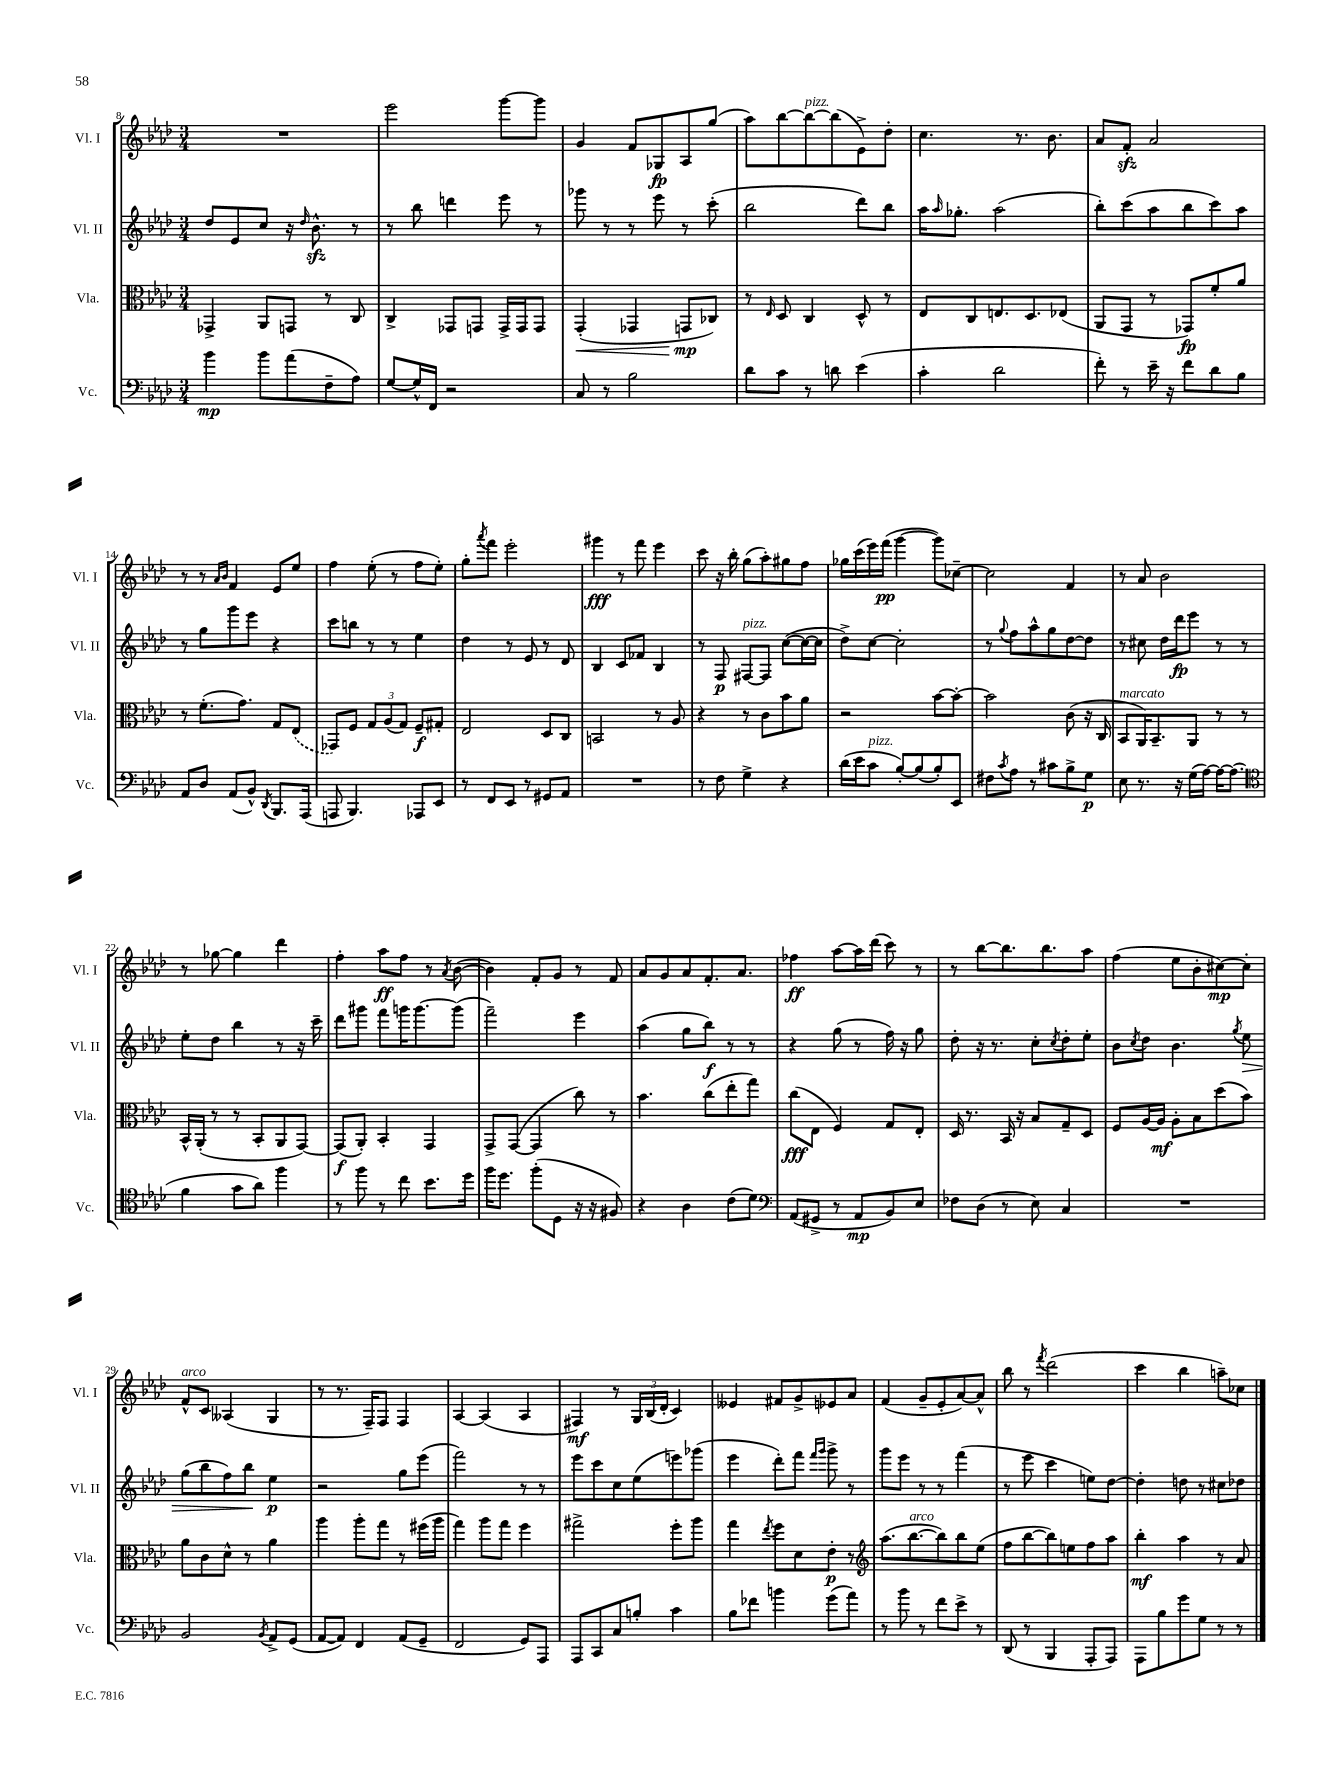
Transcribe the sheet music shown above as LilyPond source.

<<
\new StaffGroup <<
\new Staff = "s0" \with { instrumentName = "Vl. I" shortInstrumentName = "Vl. I" } {
    \clef treble \key aes \major \numericTimeSignature \time 3/4
    R2. |
    ees'''2 g'''8~ g'''8 |
    g'4 f'8 ges8\fp aes8 g''8( |
    aes''8) bes''8~ bes''8~^\markup { \italic "pizz." } bes''8( ees'8->) des''8-. |
    c''4. r8. bes'8. |
    aes'8 f'8-.\sfz aes'2 |
    r8 r8 \grace { aes'16 bes'16 } f'4 ees'8 ees''8 |
    f''4 ees''8-.( r8 f''8 ees''8-.) |
    g''8-. \acciaccatura { aes'''8 } f'''8 ees'''2-. |
    gis'''4\fff r8 f'''8 ees'''4 |
    c'''8 r16 bes''16-. g''8( aes''8-.) gis''8 f''8 |
    ges''16 c'''16( ees'''16) f'''16\pp( g'''4~ g'''8) ces''8~-- |
    ces''2 f'4 |
    r8 aes'8 bes'2 |
    r8 ges''8~ ges''4 des'''4 |
    f''4-. aes''8\ff f''8 r8 \acciaccatura { aes'8 } bes'8~( |
    bes'4) f'8-. g'8 r8 f'8 |
    aes'8 g'8 aes'8 f'8.-. aes'8. |
    fes''4\ff aes''8~ aes''16 des'''16( c'''8) r8 |
    r8 bes''8~ bes''8. bes''8. aes''8 |
    f''4( ees''8 bes'8-. cis''8~\mp) cis''8-. |
    f'8-^^\markup { \italic "arco" } c'8 aeses4( g4 |
    r8 r8. f16--) f8 f4 |
    aes4~ aes4( aes4 |
    fis4\mf) r8 \tuplet 3/2 { g16 bes16( des'16-. } c'4) |
    eeses'4 fis'8 g'8-> ees'8 aes'8 |
    f'4( g'8-- ees'8-. aes'8~) aes'8-^ |
    bes''8 r8 \acciaccatura { f'''8 } des'''2( |
    c'''4 bes''4 a''8--) ces''8 \bar "|." |
}
\new Staff = "s1" \with { instrumentName = "Vl. II" shortInstrumentName = "Vl. II" } {
    \clef treble \key aes \major \numericTimeSignature \time 3/4
    des''8 ees'8 c''8 r16 \grace { des''16 } bes'8.-^\sfz r8 |
    r8 bes''8 d'''4 ees'''8 r8 |
    ges'''8 r8 r8 ees'''8 r8 c'''8-.( |
    bes''2 des'''8) bes''8 |
    aes''16 \grace { aes''16 } ges''8.-. aes''2( |
    bes''8-.) c'''8( aes''8 bes''8 c'''8) aes''8 |
    r8 g''8 g'''8 ees'''8 r4 |
    c'''8 b''8 r8 r8 ees''4 |
    des''4 r8 ees'8 r8 des'8 |
    bes4 c'8 fes'8 bes4 |
    r8 f8\p fis8~^\markup { \italic "pizz." } fis8 c''8~( c''16~ c''16 |
    des''8->) c''8~ c''2-. |
    r8 \appoggiatura { g''8 } f''8 aes''8-^ g''8 des''8~ des''8 |
    r8 cis''8 des''16 des'''16\fp ees'''8 r8 r8 |
    ees''8-. des''8 bes''4 r8 r16 c'''16-- |
    des'''8 gis'''8 f'''8 g'''16 g'''8.~ g'''8( |
    f'''2--) ees'''4 |
    aes''4( g''8 bes''8\f) r8 r8 |
    r4 g''8( r8 f''16) r16 g''8 |
    des''8-. r16 r8. c''8-. \acciaccatura { c''8 } des''8-. ees''8-. |
    bes'8 \acciaccatura { c''8 } des''8 bes'4. \acciaccatura { g''8 } ees''8\> |
    g''8( bes''8 f''8) bes''8\! ees''4\p |
    r2 g''8 ees'''8( |
    f'''2) r8 r8 |
    ees'''8 c'''8 c''8 ees''8( e'''8) ges'''8( |
    ees'''4 des'''8-.) f'''8 \grace { f'''16 g'''16 } g'''8-> r8 |
    g'''8 ees'''8 r8 r8 f'''4( |
    r8 ees'''8 c'''4 e''8) des''8~ |
    des''4-. d''8 r8 cis''8 des''8 \bar "|." |
}
\new Staff = "s2" \with { instrumentName = "Vla." shortInstrumentName = "Vla." } {
    \clef alto \key aes \major \numericTimeSignature \time 3/4
    ges,4-> aes,8 g,8 r8 c8 |
    c4-> ges,8 g,8 g,16-> g,16 g,8 |
    g,4-.\<( ges,4 g,8\mp\! ces8) |
    r8 \grace { ees16 } des8 c4 des8-^ r8 |
    ees8 c8 e8. des8. ees8( |
    aes,8 g,8 r8 ges,8\fp) f'8-. aes'8 |
    r8 f'8.-.( g'8.) g8 \once \slurDashed ees8( |
    ges,8) f8 \tuplet 3/2 { g8 aes8( g8) } f8--\f gis8-. |
    ees2 des8 c8 |
    b,2 r8 aes8 |
    r4 r8 c'8 bes'8 aes'8 |
    r2 bes'8~ bes'8~-. |
    bes'2 c'8( r16 c16 |
    bes,8^\markup { \italic "marcato" } aes,16) bes,8.-- aes,8 r8 r8 |
    bes,16-^ aes,16-.( r8 r8 bes,8-. aes,8 g,8~) |
    g,8\f( aes,8-.) bes,4-. g,4 |
    g,8-> g,8~( g,4 c''8) r8 |
    bes'4. c''8( ees''8-. g''8) |
    c''8\fff( ees8 f4) g8 ees8-. |
    des16 r8. bes,16 r16 bes8 g8-- des8 |
    f8 aes16~ aes16\mf aes8-. bes8 des''8( bes'8) |
    aes'8 c'8 des'8-^ r8 aes'4 |
    aes''4 aes''8-. g''8 r8 fis''16( aes''16 |
    g''4) aes''8 g''8 f''4 |
    gis''2-> f''8-. aes''8 |
    g''4 \acciaccatura { ees''8 } f''8 des'8 ees'8-.\p r8 |
    \clef treble aes''8.( bes''8.~^\markup { \italic "arco" } bes''8) bes''8 ees''8( |
    f''8 bes''8~ bes''8) e''8 f''8 aes''8 |
    bes''4-.\mf aes''4 r8 aes'8 \bar "|." |
}
\new Staff = "s3" \with { instrumentName = "Vc." shortInstrumentName = "Vc." } {
    \clef bass \key aes \major \numericTimeSignature \time 3/4
    bes'4\mp bes'8 aes'8( f8-- aes8) |
    g8~ g16-^ f,16 r2 |
    c8 r8 bes2 |
    des'8 c'8 r8 d'8 ees'4( |
    c'4-. des'2 |
    f'8-.) r8 ees'16-- r16 f'8 des'8 bes8 |
    aes,8 des8 aes,8( bes,8-^) \acciaccatura { des,8 } bes,,8. aes,,16( |
    a,,8 bes,,4.) aes,,8 ees,8 |
    r8 f,8 ees,8 r8 gis,8 aes,8 |
    R2. |
    r8 f8 g4-> r4 |
    des'16( ees'16 c'8^\markup { \italic "pizz." } bes8~-.) bes8( bes8-.) ees,8 |
    fis8 \acciaccatura { c'8 } aes8 r8 cis'8 bes8-> g8\p |
    ees8 r8. r16 g16( aes16~) aes16~ aes8.( |
    \clef tenor f'4 g'8 aes'8) f''4 |
    r8 f''8 r8 c''8 bes'8. des''16 |
    f''16 des''8. f''8-.( des8 r16 r16 fis8) |
    r4 aes4 c'8( des'8) |
    \clef bass aes,8( gis,8-> r8 aes,8\mp bes,8) ees8 |
    fes8 des8( r8 ees8) c4 |
    R2. |
    bes,2 \acciaccatura { bes,8 } aes,8-> g,8( |
    aes,8~ aes,8) f,4 aes,8( g,8-- |
    f,2 g,8) aes,,8 |
    aes,,8 c,8 c8 b8-. c'4 |
    bes8 fes'8 b'4 g'8( aes'8) |
    r8 bes'8 r8 f'8 ees'8-> r8 |
    des,8( r8 bes,,4 aes,,8-. aes,,8) |
    aes,,8 bes8 g'8 g8 r8 r8 \bar "|." |
}
>>
>>
\layout { \context { \Score currentBarNumber = #8 } }
